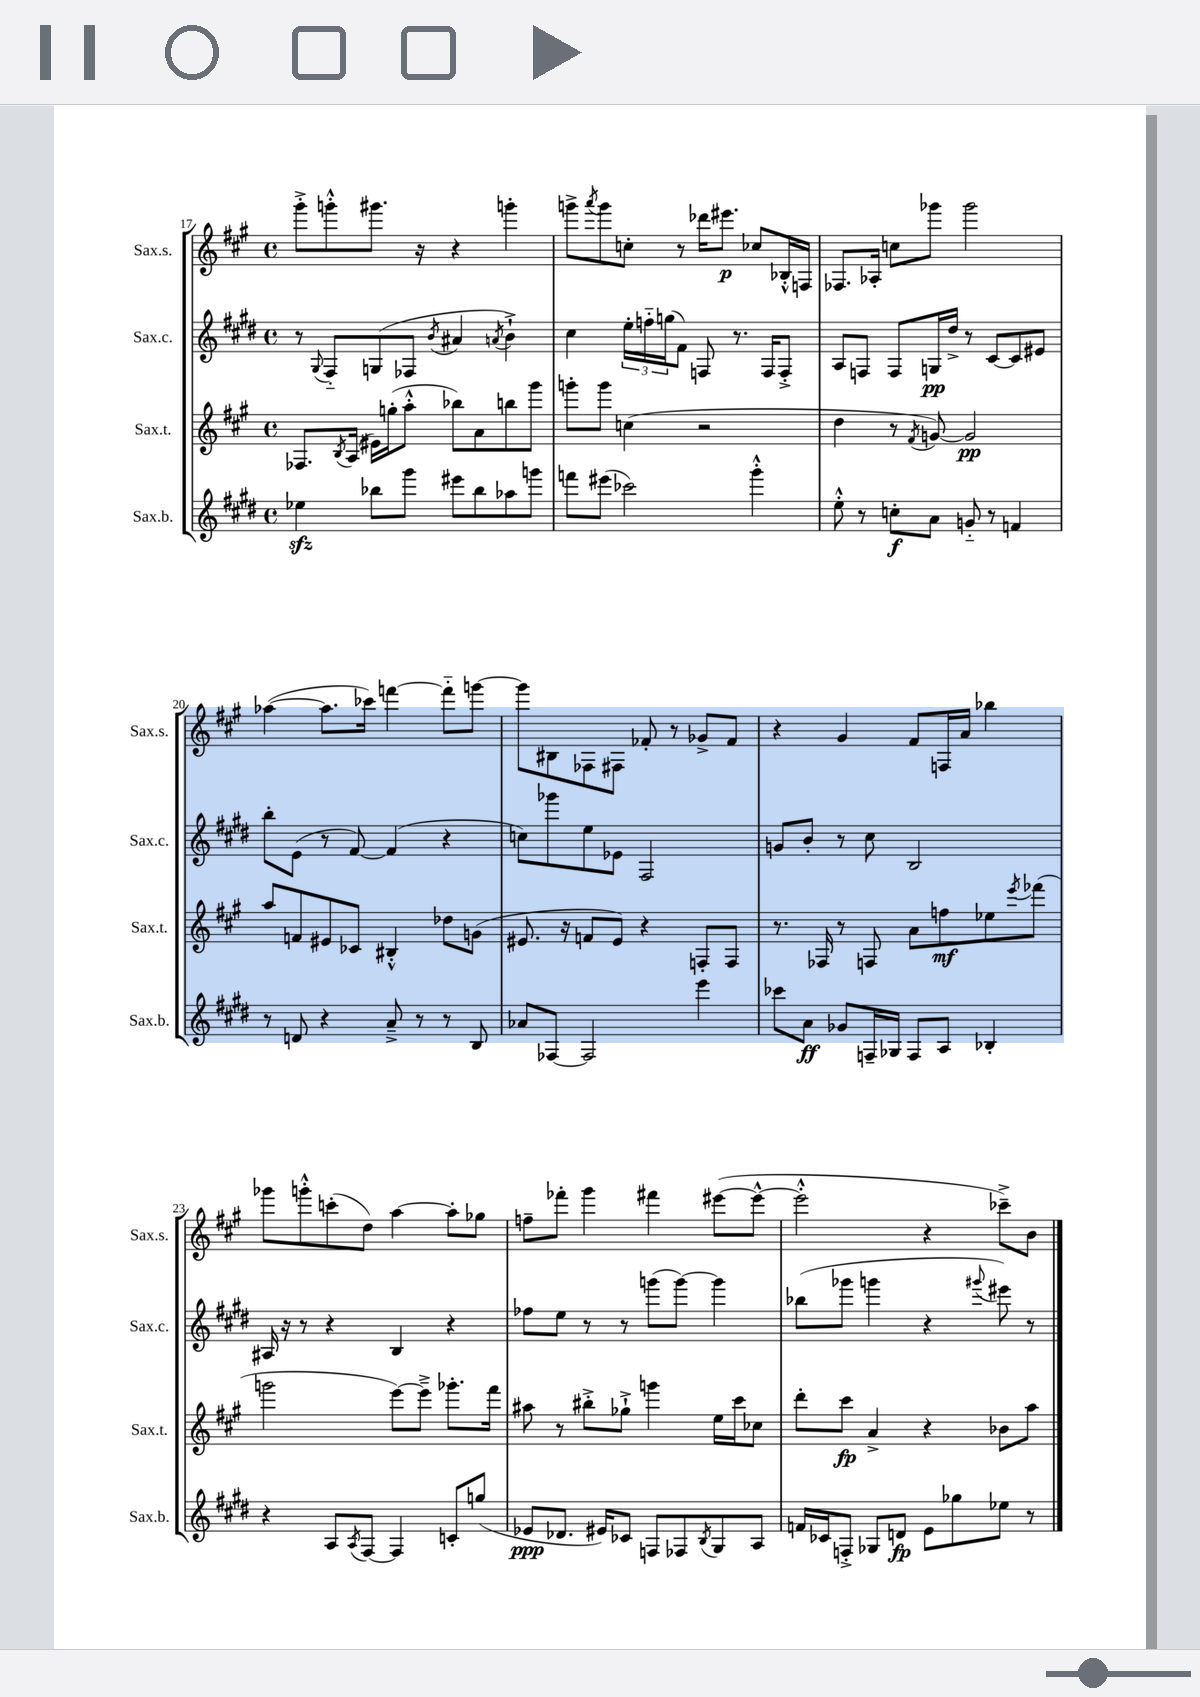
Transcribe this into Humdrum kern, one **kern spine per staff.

**kern	**kern	**kern	**kern
*staff4	*staff3	*staff2	*staff1
*clefG2	*clefG2	*clefG2	*clefG2
*k[f#c#g#d#]	*k[f#c#g#]	*k[f#c#g#d#]	*k[f#c#g#]
*M4/4	*M4/4	*M4/4	*M4/4
*met(c)	*met(c)	*met(c)	*met(c)
4ee-	8.F-	8r	8ggg#'^
.	.	8qqG#	.
.	.	8F#'~	8ggg'^^
.	8qB	.	.
.	(16A	.	.
8bb-	16e#)	(8G	8.ggg#
.	(16gg'	.	.
8ggg#	8aa'^^	8F-	.
.	.	.	16r
.	.	8qb	.
8eee#	8bb-)	4a#	4r
8bb-	8a	.	.
.	.	8qa	.
8aa-	8bb	4b`^)	4ggg'
8ggg	8ggg#	.	.
=	=	=	=
8fff	8ggg'	4cc#	8ggg^
.	.	.	8qaaa
(8eee#	8ggg	.	8ggg
2ccc-)	(4cc	24ee'	8cc'
.	.	24ff'~	.
.	.	(24gg	.
.	.	8f#)	8r
.	2r	8F	16ddd-
.	.	.	8.eee#
.	.	8.r	.
4ggg#'^^	.	.	8cc-
.	.	16F	.
.	.	8F'^	16B-'^^
.	.	.	16F
=	=	=	=
8ee'^^	4dd	8A	8.F-
8r	.	8F	.
.	.	.	16A-'
8cc'	8r	8F	8cc
.	8qf#	.	.
8a	[8g)	16G	8ggg-
.	.	16dd#^	.
8g'~	2g]	8r	2ggg-
8r	.	[8c#	.
4f	.	8c#]	.
.	.	8e#	.
=	=	=	=
8r	8aa	8bb'	([4aa-
8d	8f	(8e	.
4r	8e#	8r	8.aa-]
.	8c-	[8f#)	.
.	.	.	16ccc-)
8a~^	4B#'^^	(4f#]	[4fff
8r	.	.	.
8r	8dd-	4r	8fff'~]
8B	(8g	.	[8ggg
=	=	=	=
8a-	8.e#	8cc)	8ggg]
[8F-	.	8ggg-	8B#
.	16r	.	.
2F-]	8f	8ee	8F-
.	8e#)	8e-	8F#
.	4r	2F#	8f-'
.	.	.	8r
4eee	8F'	.	8g-^
.	8F	.	8f-
=	=	=	=
8ccc-	8.r	8g	4r
8a	.	8b'	.
.	16F-	.	.
8g-	8r	8r	4g#
16F~	8F	8cc#	.
16G-	.	.	.
8F	8a	2B	8f#
8A	8ff	.	16F
.	.	.	16a
4B-'	8ee-	.	4bb-
.	8qeee	.	.
.	(8fff-	.	.
=	=	=	=
4r	2ggg	16A#	8ggg-
.	.	16r	.
.	.	8r	8ggg'^^
8A	.	4r	(8ccc'
8qA	.	.	.
[8F#	.	.	8dd)
4F#]	[8eee)	4B	[4aa
.	8eee~^]	.	.
8c'	8.ggg-'	4r	8aa']
(8gg	.	.	8gg-
.	16fff#	.	.
=	=	=	=
8e-	8aa#	8ff-	8ff~
8.d-	8r	8ee	8fff-'
.	8bb#'^	8r	4ggg#
16e#)	.	.	.
8c-	8gg-`^	8r	.
8F	4ggg	(8ggg	4fff#
8F-	.	[8ggg)	.
8qB	.	.	.
8G#	16ee	4ggg]	([8eee#
.	16ccc#	.	.
8A	8cc-	.	8eee#^^_
=	=	=	=
16f	8ddd'	(8bb-	2eee#'^^]
16c-	.	.	.
8F'^	8ccc#	8ggg-	.
8G-	4a^	4ggg	.
8d	.	.	.
8e	4r	4r	4r
8gg-	.	.	.
.	.	8qqggg#	.
8ee-	8b-	8eee#)	8ccc-~^)
8r	8aa	8r	8b
==	==	==	==
*-	*-	*-	*-
